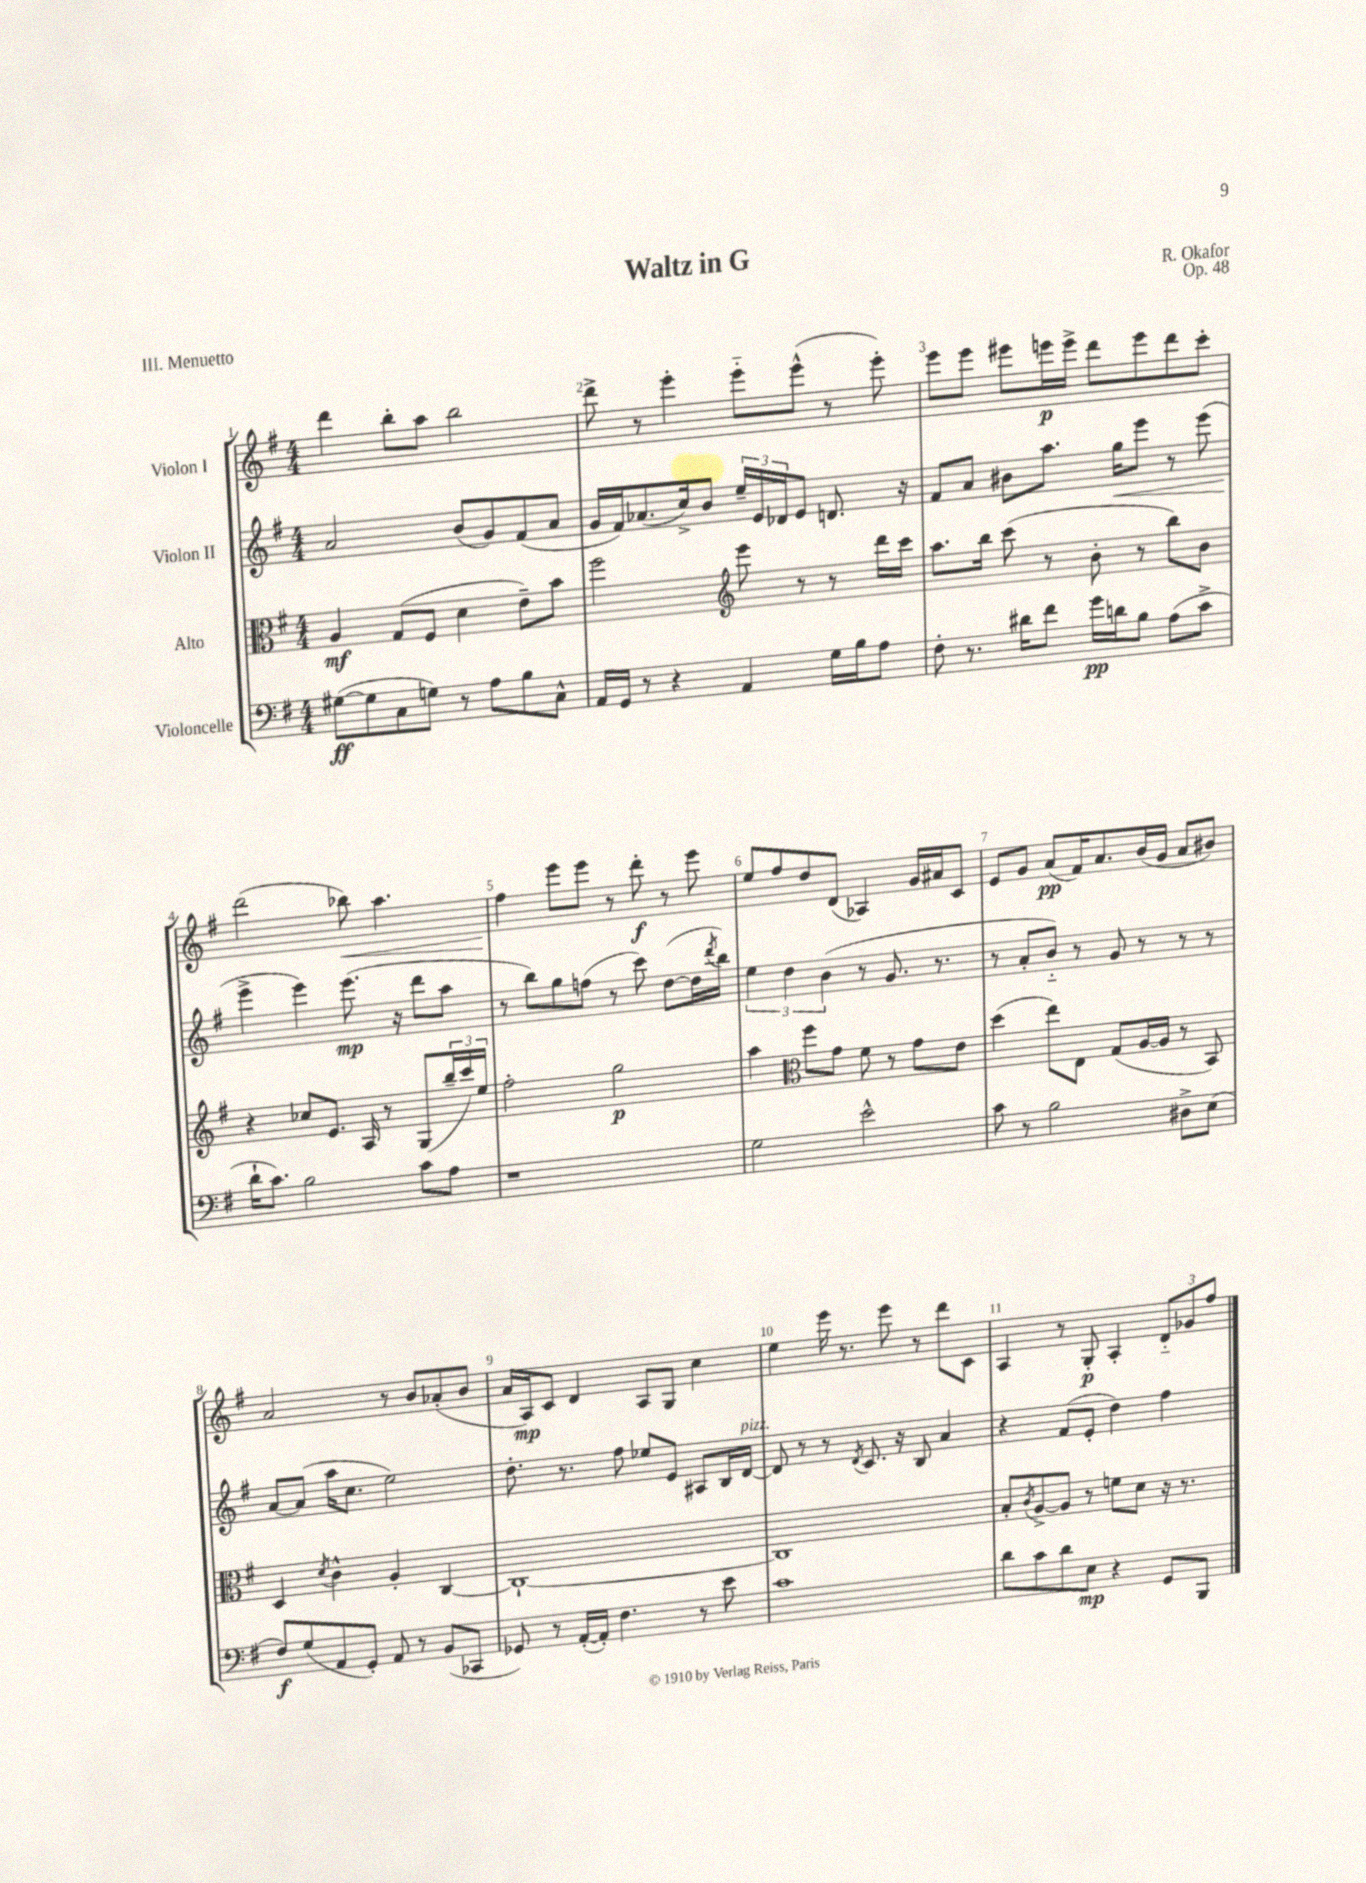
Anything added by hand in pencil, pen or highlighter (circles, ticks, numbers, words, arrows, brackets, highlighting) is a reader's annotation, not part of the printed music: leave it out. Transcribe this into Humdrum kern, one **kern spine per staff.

**kern	**dynam	**kern	**dynam	**kern	**dynam	**kern	**dynam
*part4	*part4	*part3	*part3	*part2	*part2	*part1	*part1
*staff4	*staff4	*staff3	*staff3	*staff2	*staff2	*staff1	*staff1
*I"Violoncelle	*	*I"Alto	*	*I"Violon II	*	*I"Violon I	*
*clefF4	*	*clefC3	*	*clefG2	*	*clefG2	*
*k[f#]	*	*k[f#]	*	*k[f#]	*	*k[f#]	*
*M4/4	*	*M4/4	*	*M4/4	*	*M4/4	*
=1	=1	=1	=1	=1	=1	=1	=1
([8G#X\L	ff	4A/	mf	2a/	.	4ddd\	.
8G#\]	.	.	.	.	.	.	.
8C\	.	(8G/L	.	.	.	8bb'\L	.
8Gn\J)	.	8F#/J	.	.	.	8aa\J	.
8r	.	4d\	.	(8b/L	.	2bb\	.
8A\L	.	.	.	8g/)	.	.	.
8B\	.	8e~\L)	.	(8f#/	.	.	.
8C^^\J	.	8b\J	.	8a/J	.	.	.
=2	=2	=2	=2	=2	=2	=2	=2
16AA/LL	.	2ff#\	.	16g/LL	.	8ddd^\	.
16GG/JJ	.	.	.	16f#/J)	.	.	.
8r	.	.	.	(8.a-X/	.	8r	.
4r	.	.	.	.	.	4eee'\	.
.	.	.	.	16cc^/k)	.	.	.
.	.	.	.	8b/J	.	.	.
*	*	*clefG2	*	*	*	*	*
4AA/	.	8eee\	.	24ee~/LL	.	8eee\L	.
.	.	.	.	24e/	.	.	.
.	.	.	.	24d-X/J	.	.	.
.	.	8r	.	8e/J	.	(8eee^^\J	.
16G\LL	.	8r	.	8.dn/	.	8r	.
16B\J	.	.	.	.	.	.	.
8A\J	.	16ddd\LL	.	.	.	8eee'\)	.
.	.	16ccc\JJ	.	16r	.	.	.
=3	=3	=3	=3	=3	=3	=3	=3
8F#'\	.	8.aa\L	.	8f#/L	.	8eee\L	.
8.r	.	.	.	8a/J	.	8eee\J	.
.	.	16bb\Jk	.	.	.	.	.
.	.	(8ccc\	.	8b#X\L	.	8eee#X\L	.
16d#X\KL	.	.	.	.	.	.	.
8f#\J	.	8r	.	8.aa\J	.	16eeen\L	p
.	.	.	.	.	.	16eee^\JJ	.
16g\LL	pp	8b'\	.	.	.	8ddd\L	.
!	!	!	!	!	!LO:HP:b	!	!
16dn\J	.	.	.	16gg\KL	<	.	.
8B\J	.	8r	.	8eee\J	.	8eee\	.
(8A\L	.	8bb\L)	.	8r	.	8ddd\	.
8c^\J	.	8b\J	.	(8eee\	.	8ccc'\J	.
!!LO:LB:g=z
=4	=4	=4	=4	=4	=4	=4	=4
16d`\KL	.	4r	.	4eee^\	.	(2ddd\	.
8.c\J)	.	.	.	.	.	.	.
2B\	.	8cc-X/L	.	4eee\)	[	.	.
.	.	8.e/J	.	.	.	.	.
!	!	!	!	!	!	!	!LO:HP:b
.	.	.	.	(8.eee\	mp	8bb-X\)	<
.	.	16A/	.	.	.	.	.
.	.	8r	.	.	.	4.aa\	.
.	.	.	.	16r	.	.	.
8c\L	.	(8G/L	.	8ddd\L	.	.	.
8A\J	.	24bb~/L	.	8aa\J	.	.	.
.	.	24ccc/)	.	.	.	.	.
.	.	24ee/JJ	.	.	.	.	.
=5	=5	=5	=5	=5	=5	=5	=5
1r	.	2ff#'\	.	8r	.	4ff#\	.
.	.	.	.	8bb\L)	.	.	.
.	.	.	.	8gg\	.	8eee\L	[
.	.	.	.	(8ffn\J	.	8eee\J	.
.	.	2gg\	p	8r	.	8r	.
.	.	.	.	8ccc\)	.	8ddd'\	f
.	.	.	.	([8dd\L	.	8r	.
.	.	.	.	16dd\L]	.	8eee\	.
.	.	.	.	8qddd/	.	.	.
.	.	.	.	16bb\JJ)	.	.	.
=6	=6	=6	=6	=6	=6	=6	=6
2G\	.	4aa\	.	6ee\	.	8ee/L	.
.	.	.	.	.	.	8ff#/	.
.	.	.	.	6dd\	.	.	.
*	*	*clefC3	*	*	*	*	*
.	.	8ff#\L	.	.	.	8dd/	.
.	.	.	.	(6b\	.	.	.
.	.	8g\J	.	.	.	(8d/J	.
2e^^\	.	8f#\	.	8r	.	4A-X/)	.
.	.	8r	.	8.g/	.	.	.
.	.	8g\L	.	.	.	16g/LL	.
.	.	.	.	8.r	.	16a#X/J	.
.	.	8e\J	.	.	.	8c/J	.
=7	=7	=7	=7	=7	=7	=7	=7
8c\	.	(4dd\	.	8r	.	8e/L	.
8r	.	.	.	8a'/L	.	8g/J	.
2B\	.	8ee\L)	.	8b/J)	.	(8a/L	pp
.	.	8E\J	.	8r	.	16f#/K)	.
.	.	.	.	.	.	8.a/	.
.	.	(8G/L	.	8g/	.	.	.
.	.	[16A/L	.	8r	.	(16b/L	.
.	.	16A/JJ]	.	.	.	16g/JJ	.
8D#X^\L	.	8r	.	8r	.	8a/L	.
(8E\J	.	8BB/)	.	8r	.	8b#X/J)	.
!!LO:LB:g=z
=8	=8	=8	=8	=8	=8	=8	=8
8F#/L)	f	4D/	.	[8a/L	.	2a/	.
(8G/	.	.	.	(8a/J]	.	.	.
.	.	8qd/	.	.	.	.	.
8AA/	.	4c^^\	.	16aa\KL	.	.	.
.	.	.	.	8.cc\J	.	.	.
8GG'/J)	.	.	.	.	.	.	.
8AA/	.	4A'/	.	2ee\)	.	8r	.
8r	.	.	.	.	.	8b/L	.
(8BB/L	.	[4C/	.	.	.	(8a-X'/	.
8CC-X/J	.	.	.	.	.	8b/J	.
=9	=9	=9	=9	=9	=9	=9	=9
8GG-X/)	.	1C`_	.	8.dd'\	.	16a/LL	.
.	.	.	.	.	.	16A/J)	mp
8r	.	.	.	.	.	8c/J	.
.	.	.	.	8.r	.	.	.
([16AA'/LL	.	.	.	.	.	4d/	.
16AA'/JJ])	.	.	.	.	.	.	.
4.F#\	.	.	.	8ff#\	.	.	.
.	.	.	.	8ee-X/L	.	8A/L	.
.	.	.	.	8e/J	.	8G/J	.
8r	.	.	.	8A#X/L	.	4cc\	.
8e\	.	.	.	16B/L	.	.	.
!	!	!	!	!LO:TX:a:i:t=pizz.	!	!	!
.	.	.	.	[16d/JJ	.	.	.
=10	=10	=10	=10	=10	=10	=10	=10
1c	.	1C]	.	8d/]	.	4ee\	.
.	.	.	.	8r	.	.	.
.	.	.	.	8r	.	16eee\	.
.	.	.	.	.	.	8.r	.
.	.	.	.	8qd/	.	.	.
.	.	.	.	8.c/	.	.	.
.	.	.	.	.	.	8eee\	.
.	.	.	.	16r	.	.	.
.	.	.	.	8B/	.	8r	.
.	.	.	.	4a/	.	8ddd\L	.
.	.	.	.	.	.	8c\J	.
=11	=11	=11	=11	=11	=11	=11	=11
8d\L	.	8B'/L	.	4r	.	4A/	.
.	.	8qc/	.	.	.	.	.
8c\	.	[8A^/	.	.	.	.	.
8d\	.	8A/J]	.	(8f#/L	.	8r	.
8E\J	mp	8r	.	8e'/J	.	8G'/	p
4r	.	8fn\L	.	4dd\)	.	4A'/	.
.	.	8d\J	.	.	.	.	.
8GG/L	.	16r	.	4ff#\	.	12d/L	.
.	.	8.r	.	.	.	.	.
.	.	.	.	.	.	12g-X/	.
8BBB/J	.	.	.	.	.	.	.
.	.	.	.	.	.	12ff#/J	.
==	==	==	==	==	==	==	==
*-	*-	*-	*-	*-	*-	*-	*-
